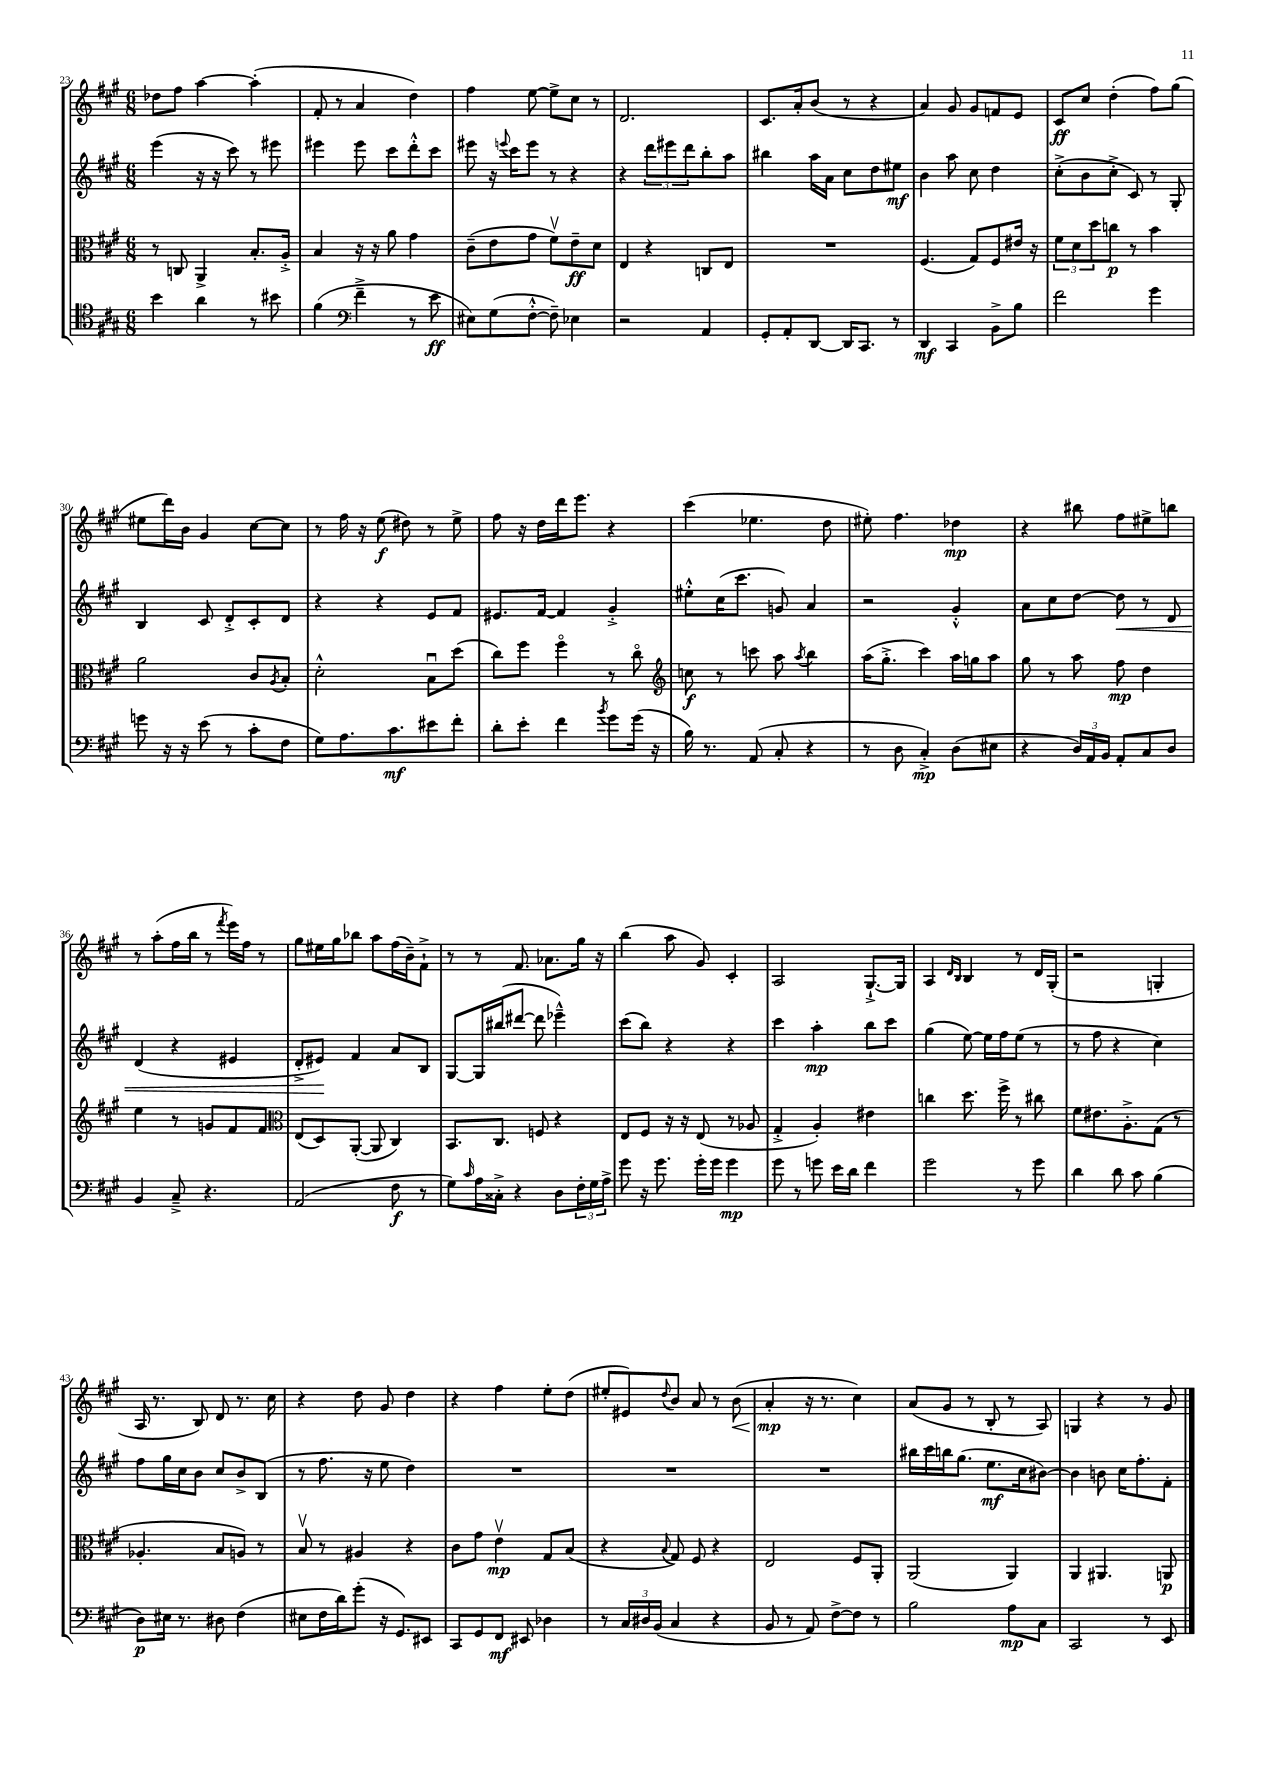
<<
\new StaffGroup <<
\new Staff = "s0" {
    \clef treble \key a \major \numericTimeSignature \time 6/8
    des''8 fis''8 a''4~ a''4-.( |
    fis'8-. r8 a'4 d''4) |
    fis''4 e''8~ e''8-> cis''8 r8 |
    d'2. |
    cis'8. a'16-. b'8( r8 r4 |
    a'4) gis'8 gis'8 f'8 e'8 |
    cis'8\ff cis''8 d''4-.( fis''8) gis''8( |
    eis''8 d'''16) b'16 gis'4 cis''8~ cis''8 |
    r8 fis''16 r16 e''8\f( dis''8) r8 e''8-> |
    fis''8 r16 d''16 d'''16 e'''8. r4 |
    cis'''4( ees''4. d''8 |
    eis''8-.) fis''4. des''4\mp |
    r4 bis''8 fis''8 eis''8-> b''8 |
    r8 a''8-.( fis''16 b''16 r8 \acciaccatura { fis'''8 } e'''16) fis''16 r8 |
    gis''8 eis''16 gis''16 bes''8 a''8 fis''16( b'16--) fis'8-!-> |
    r8 r8 fis'8. aes'8. gis''16 r16 |
    b''4( a''8 gis'8) cis'4-. |
    a2 gis8.~-!-> gis16 |
    a4 \grace { d'16 b16 } b4 r8 d'16 gis16-.( |
    r2 g4-. |
    a16 r8. b8) d'8 r8. cis''16 |
    r4 d''8 gis'8 d''4 |
    r4 fis''4 e''8-. d''8( |
    eis''8-. eis'8) \appoggiatura { d''8 } b'8 a'8 r8 b'8\<( |
    a'4-.\mp\! r16 r8. cis''4) |
    a'8( gis'8 r8 b8-. r8 a8) |
    g4 r4 r8 gis'8 \bar "|." |
}
\new Staff = "s1" {
    \clef treble \key a \major \numericTimeSignature \time 6/8
    e'''4( r16 r16 cis'''8) r8 eis'''8 |
    eis'''4 eis'''8 cis'''8 d'''8-.-^ cis'''8 |
    eis'''8 r16 \appoggiatura { e'''8 } cis'''16 e'''8 r8 r4 |
    r4 \tuplet 3/2 { d'''8 eis'''8 d'''8 } b''8-. a''8 |
    bis''4 a''16 a'16 cis''8 d''8 eis''8\mf |
    b'4 a''8 cis''8 d''4 |
    cis''8-.->( b'8 cis''8-.-> cis'8) r8 gis8-. |
    b4 cis'8 d'8-.-> cis'8-. d'8 |
    r4 r4 e'8 fis'8 |
    eis'8. fis'16~ fis'4 gis'4-.-> |
    eis''8-.-^ cis''16( cis'''8. g'8) a'4 |
    r2 gis'4-.-^ |
    a'8 cis''8 d''8~ d''8\< r8 d'8 |
    d'4( r4 eis'4 |
    d'8-.-> eis'8\!) fis'4 a'8 b8 |
    gis8~ gis16 bis''16( dis'''8~ dis'''8 ees'''4---^) |
    cis'''8( b''8) r4 r4 |
    cis'''4 a''4-.\mp b''8 cis'''8 |
    gis''4( e''8~) e''16 fis''16 e''8( r8 |
    r8 fis''8 r4 cis''4) |
    fis''8 gis''16 cis''16 b'8 cis''8 b'8-> b8( |
    r8 fis''8. r16 e''8 d''4) |
    R2. |
    R2. |
    R2. |
    bis''16 cis'''16 b''16 gis''8.( e''8.\mf cis''16 bis'8~) |
    bis'4 b'8 cis''16 fis''8.-. fis'8-. \bar "|." |
}
\new Staff = "s2" {
    \clef alto \key a \major \numericTimeSignature \time 6/8
    r8 c8 a,4-> b8.-. a16-.-> |
    b4 r16 r16 a'8 gis'4 |
    cis'8--( e'8 gis'8 fis'8\upbow) e'8--\ff d'8 |
    e4 r4 c8 e8 |
    R2. |
    fis4.( gis8) fis8 eis'16 r16 |
    \tuplet 3/2 { fis'8 d'8 d''8 } c''8\p r8 b'4 |
    a'2 cis'8 \acciaccatura { a8 } b8-. |
    d'2-.-^ b8\downbow d''8( |
    cis''8) fis''8 fis''4\flageolet r8 cis''8\flageolet |
    \clef treble c''8\f r8 c'''8 a''8 \acciaccatura { a''8 } b''4 |
    a''16( gis''8.-.-> cis'''4) a''16 g''16 a''8 |
    gis''8 r8 a''8 fis''8\mp d''4 |
    e''4 r8 g'8 fis'8 fis'8 |
    \clef alto e8( d8) a,8~-.( a,8 cis4) |
    b,8. cis8. f8 r4 |
    e8 fis8 r16 r16 e8( r8 aes8 |
    gis4-.-> a4-.) eis'4 |
    c''4 d''8. fis''16-> r8 cis''8 |
    fis'8 eis'8. a8.-.-> gis8( r8 |
    aes4.-. b8 a8) r8 |
    b8\upbow r8 ais4 r4 |
    cis'8 gis'8 e'4\upbow\mp gis8 b8( |
    r4 \appoggiatura { b8 } gis8) fis8 r4 |
    e2 fis8 a,8-. |
    a,2( a,4) |
    a,4 ais,4. a,8\p \bar "|." |
}
\new Staff = "s3" {
    \clef tenor \key a \major \numericTimeSignature \time 6/8
    b'4 a'4 r8 bis'8 |
    fis'4( \clef bass fis'4---> r8 e'8\ff |
    eis8) gis8( fis8~-.-^ fis8--) ees4 |
    r2 a,4 |
    gis,8-. a,8-. d,8~ d,16 cis,8. r8 |
    d,4\mf cis,4 b,8-> b8 |
    fis'2 gis'4 |
    g'8 r16 r16 e'8( r8 cis'8-. fis8 |
    gis8) a8. cis'8.\mf eis'8 fis'8-. |
    d'8-. e'8-. fis'4 \acciaccatura { b'8 } gis'8 gis'16( r16 |
    b16) r8. a,8( cis8-. r4 |
    r8 d8 cis4-.->\mp) d8( eis8 |
    r4 \tuplet 3/2 { d16) a,16 b,16 } a,8-. cis8 d8 |
    b,4 cis8---> r4. |
    a,2( fis8\f r8 |
    gis8) \grace { cis'16 } a16 cisis16-.-> r4 d8 \tuplet 3/2 { fis16-. gis16 a16-> } |
    gis'8 r16 gis'8. gis'16-. gis'16 gis'4\mp |
    gis'8 r8 g'8 e'16 d'16 fis'4 |
    gis'2 r8 gis'8 |
    d'4 d'8 cis'8 b4( |
    d8\p) eis16 r8. dis8 fis4( |
    eis8 fis16 d'16) gis'8-.( r16 gis,8.) eis,8 |
    cis,8 gis,8 fis,8\mf eis,8 des4 |
    r8 \tuplet 3/2 { cis16 dis16 b,16( } cis4 r4 |
    b,8 r8 a,8) fis8~-> fis8 r8 |
    b2 a8\mp cis8 |
    cis,2 r8 e,8 \bar "|." |
}
>>
>>
\layout { \context { \Score currentBarNumber = #23 } }
